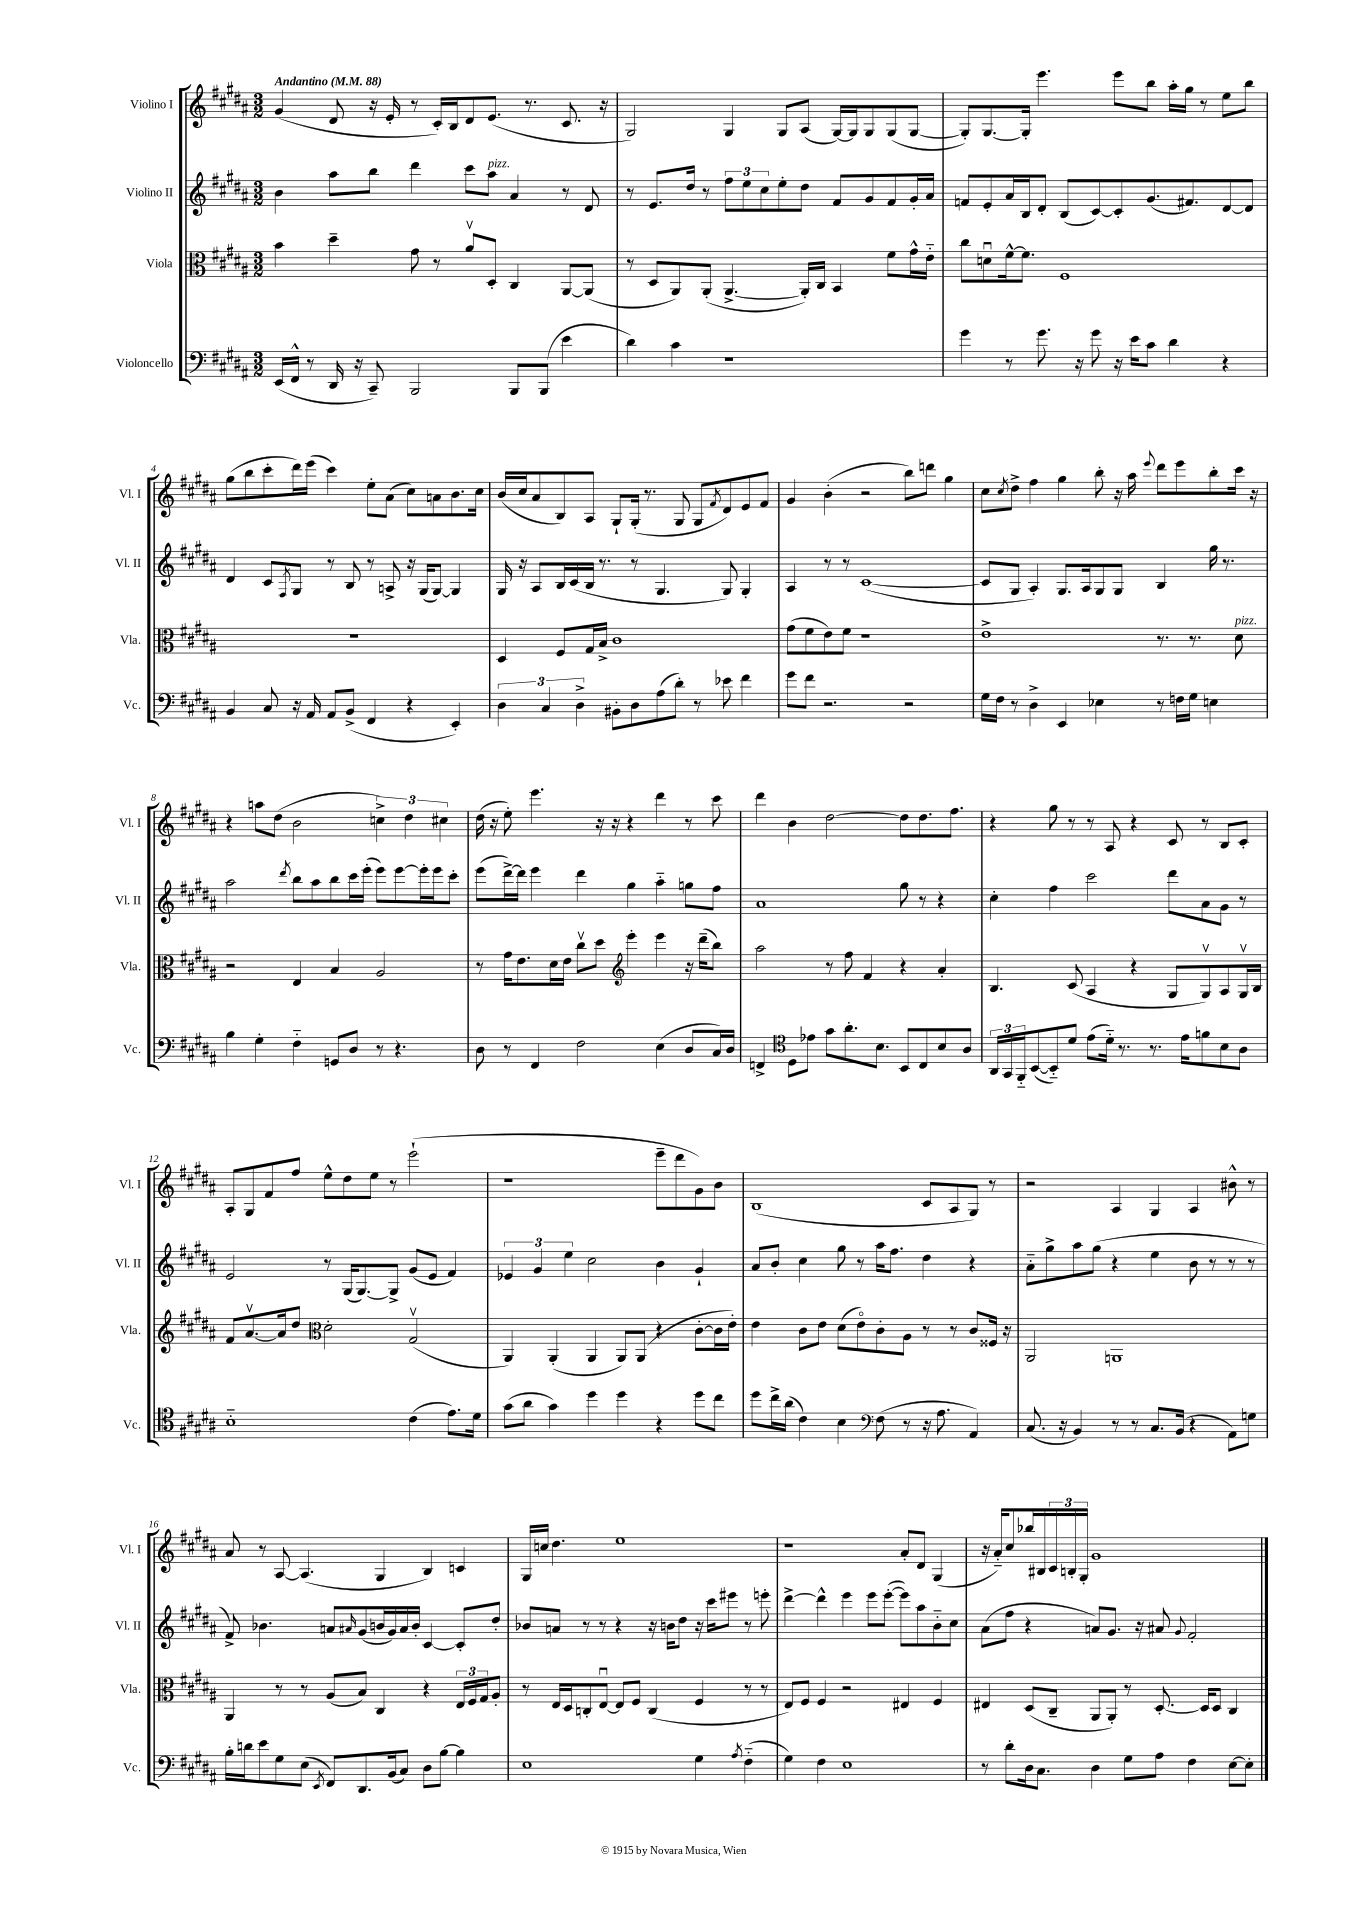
<<
\new StaffGroup <<
\new Staff = "s0" \with { instrumentName = "Violino I" shortInstrumentName = "Vl. I" } {
    \clef treble \key b \major \numericTimeSignature \time 3/2 \tempo "Andantino" 4 = 88
    gis'4( dis'8 r16 e'16-. r8 cis'16-.) b16 dis'8 e'8.( r8. cis'8. r16 |
    gis2) gis4 gis8 ais8( gis16~) gis16 gis8 gis8( gis8~ |
    gis8-.) gis8.~ gis16-. e'''4. e'''8 b''8 ais''16-. gis''16 r8 e''8 b''8 |
    gis''8( b''8 cis'''8-. dis'''16) e'''16( cis'''4) e''8-. ais'8( cis''8) a'8 b'8. cis''16 |
    b'16( cis''16 ais'8 b8) ais8 gis8-! gis16-.( r8. gis8 gis8 \acciaccatura { fis'8 } dis'8) e'8 fis'8 |
    gis'4 b'4-.( r2 b''8) d'''8 gis''4 |
    cis''8 \acciaccatura { cis''8 } dis''8-> fis''4 gis''4 b''8-. r16 ais''16 \appoggiatura { e'''8 } dis'''8 e'''8 b''8-. cis'''16 r16 |
    r4 a''8 dis''8( b'2 \tuplet 3/2 { c''4->) dis''4 cis''4 } |
    dis''16( r16 e''8-.) e'''4. r16 r16 r4 dis'''4 r8 cis'''8 |
    dis'''4 b'4 dis''2~ dis''8 dis''8. fis''8. |
    r4 gis''8 r8 r8 ais8 r4 cis'8 r8 b8 cis'8-. |
    ais8-. gis8 fis'8 fis''8 e''8-^ dis''8 e''8 r8 e'''2-!( |
    r1 e'''8-- dis'''8 gis'8) b'8 |
    b1( cis'8 ais8 gis8) r8 |
    r2 ais4 gis4 ais4 bis'8-^ r8 |
    ais'8 r8 ais8~ ais4.( gis4 b4) c'4 |
    gis16 c''16 dis''4. e''1 |
    r1 ais'8-. dis'8 gis4( |
    r16 ais'16-_) cis''8 bes''16 bis16 \tuplet 3/2 { cis'16 b16-. gis16-. } gis'1 \bar "|." |
}
\new Staff = "s1" \with { instrumentName = "Violino II" shortInstrumentName = "Vl. II" } {
    \clef treble \key b \major \numericTimeSignature \time 3/2
    b'4 ais''8 b''8 dis'''4 cis'''8 ais''8^\markup { \italic "pizz." } ais'4 r8 dis'8 |
    r8 e'8. dis''16 r8 \tuplet 3/2 { fis''8 e''8 cis''8 } e''8-. dis''8 fis'8 gis'8 fis'8 gis'16-. ais'16 |
    f'8 e'8-. ais'16 b16 dis'8-. b8( cis'8~) cis'8-. gis'8.( fis'8.) dis'8~ dis'8 |
    dis'4 cis'8 \acciaccatura { fis8 } gis8 r8 b8 r8 a8-> r16 gis16( gis8~) gis4 |
    gis16 r16 ais8 b16 cis'16( b16 r8. r8 gis4. gis8) gis4-. |
    ais4 r8 r8 cis'1~( |
    cis'8 gis8 ais4-.) gis8. ais16 gis8 gis8 b4 gis''16 r8. |
    ais''2 \acciaccatura { dis'''8 } b''8 ais''8 b''8 cis'''16 e'''16-.( e'''8) e'''8~ e'''16-. e'''16 cis'''8-. |
    e'''8( dis'''16~->) dis'''16 e'''4 dis'''4 gis''4 ais''4-_ g''8 fis''8 |
    ais'1 gis''8 r8 r4 |
    cis''4-. fis''4 cis'''2 dis'''8 ais'8 gis'8 r8 |
    e'2 r8 gis16( gis8.~) gis8-> gis'8( e'8 fis'4) |
    \tuplet 3/2 { ees'4 gis'4 e''4 } cis''2 b'4 gis'4-! |
    ais'8 b'8-. cis''4 gis''8 r8 ais''16 fis''8. dis''4 r4 |
    ais'8-_ gis''8-> ais''8 gis''8( r4 e''4 b'8 r8 r8 r8 |
    fis'8->) bes'4. a'8 \grace { ais'16 } gis'8( b'16 gis'16) ais'16 b'16-. cis'4~ cis'8-. dis''8-. |
    bes'8 a'8 r8 r8 r4 r16 b'16 dis''8 r16 cis'''16 eis'''8 r8 e'''8-. |
    dis'''4~-> dis'''4-^ e'''4 e'''8 e'''8~-.( e'''8) ais''8 b'8-_ cis''8 |
    ais'8( fis''8 r4 a'8) gis'8. r16 ais'8 \appoggiatura { gis'8 } fis'2-. \bar "|." |
}
\new Staff = "s2" \with { instrumentName = "Viola" shortInstrumentName = "Vla." } {
    \clef alto \key b \major \numericTimeSignature \time 3/2
    b'4 dis''4-- gis'8 r8 ais'8\upbow dis8-. cis4 ais,8~ ais,8( |
    r8 dis8 ais,8) ais,8-.( ais,4.~-> ais,16-.) cis16 b,4 fis'8 gis'16-^ e'16-_ |
    cis''8 d'8\downbow fis'16~-^ fis'8. fis1 |
    R1. |
    dis4 fis8 gis16 b16-> cis'1 |
    gis'8( fis'8 e'8) fis'8 r1 |
    e'1-> r8. r8. dis'8^\markup { \italic "pizz." } |
    r2 e4 b4 ais2 |
    r8 gis'16 e'8. dis'16 e'16 cis''8\upbow dis''8 \clef treble e'''4-. e'''4 r16 dis'''16--( b''8) |
    ais''2 r8 fis''8 fis'4 r4 ais'4-. |
    b4. cis'8( ais4 r4 gis8 gis8\upbow) ais8 gis16\upbow b16 |
    fis'8 ais'8.~\upbow ais'16 dis''8 \clef alto dis'2-. gis2\upbow( |
    ais,4) ais,4-.( ais,4 ais,8) ais,8( r4 cis'8~-. cis'16 e'16-.) |
    e'4 cis'8 e'8 dis'8( e'8\flageolet) cis'8-. ais8 r8 r8 cis'8 fisis16 r16 |
    ais,2 a,1 |
    ais,4 r8 r8 ais8( b8) cis4 r4 \tuplet 3/2 { e16 fis16 gis16 } ais8-. |
    r8 e16 dis16 c8-. e8~\downbow e8 fis8 c4( fis4 r8 r8 |
    e8) fis8 fis4 r2 eis4 fis4 |
    eis4 dis8( cis8-- ais,8 ais,8-.) r8 dis8.~-. dis16 dis8 cis4 \bar "|." |
}
\new Staff = "s3" \with { instrumentName = "Violoncello" shortInstrumentName = "Vc." } {
    \clef bass \key b \major \numericTimeSignature \time 3/2
    e,16( fis,16-^ r8 dis,16 r16 cis,8--) b,,2 b,,8 b,,8( e'4 |
    dis'4) cis'4 r1 |
    gis'4 r8 gis'8. r16 gis'8 r16 e'16 cis'8 dis'4 r4 |
    b,4 cis8 r16 ais,16 ais,8 b,8->( fis,4 r4 e,4-.) |
    \tuplet 3/2 { dis4 cis4 dis4-> } bis,8-. dis8 ais8( dis'8-.) r8 ees'8 fis'4 |
    gis'8 fis'8 r2. r2 |
    gis16 fis16 r8 dis4-> e,4 ees4 r8 f16 gis16 e4 |
    b4 gis4-. fis4-_ g,8 dis8 r8 r4. |
    dis8 r8 fis,4 fis2 e4( dis8 cis16) dis16 |
    f,4-> \clef tenor dis8 ees'8 gis'8 ais'8.-. b8. b,8 cis8 b8 ais8 |
    \tuplet 3/2 { ais,16 gis,16 fis,16-_ } b,8~( b,8-_) dis'8 e'8( dis'16-_) r8. r8. e'16 f'8 b8 ais8 |
    b1-_ cis'4( e'8.) dis'16 |
    gis'8( ais'8 gis'4) dis''4 dis''4 r4 dis''8 cis''8 |
    dis''8 cis''16-> ais'16( cis'4) b4 \clef bass fis8( r8 r16 ais8. ais,4) |
    cis8.( r16 b,4) r8 r8 cis8. b,16( r4 ais,8) g8 |
    b16-. d'16 e'8 gis8 e8( \acciaccatura { e,8 } fis,8) dis,8. b,16( cis8) dis8 b8~ b4 |
    e1 gis4 \acciaccatura { ais8 } fis4-_( |
    gis4) fis4 e1 |
    r8 dis'8-. dis16 cis8. dis4 gis8 ais8 fis4 e8~ e8-. \bar "|." |
}
>>
>>
